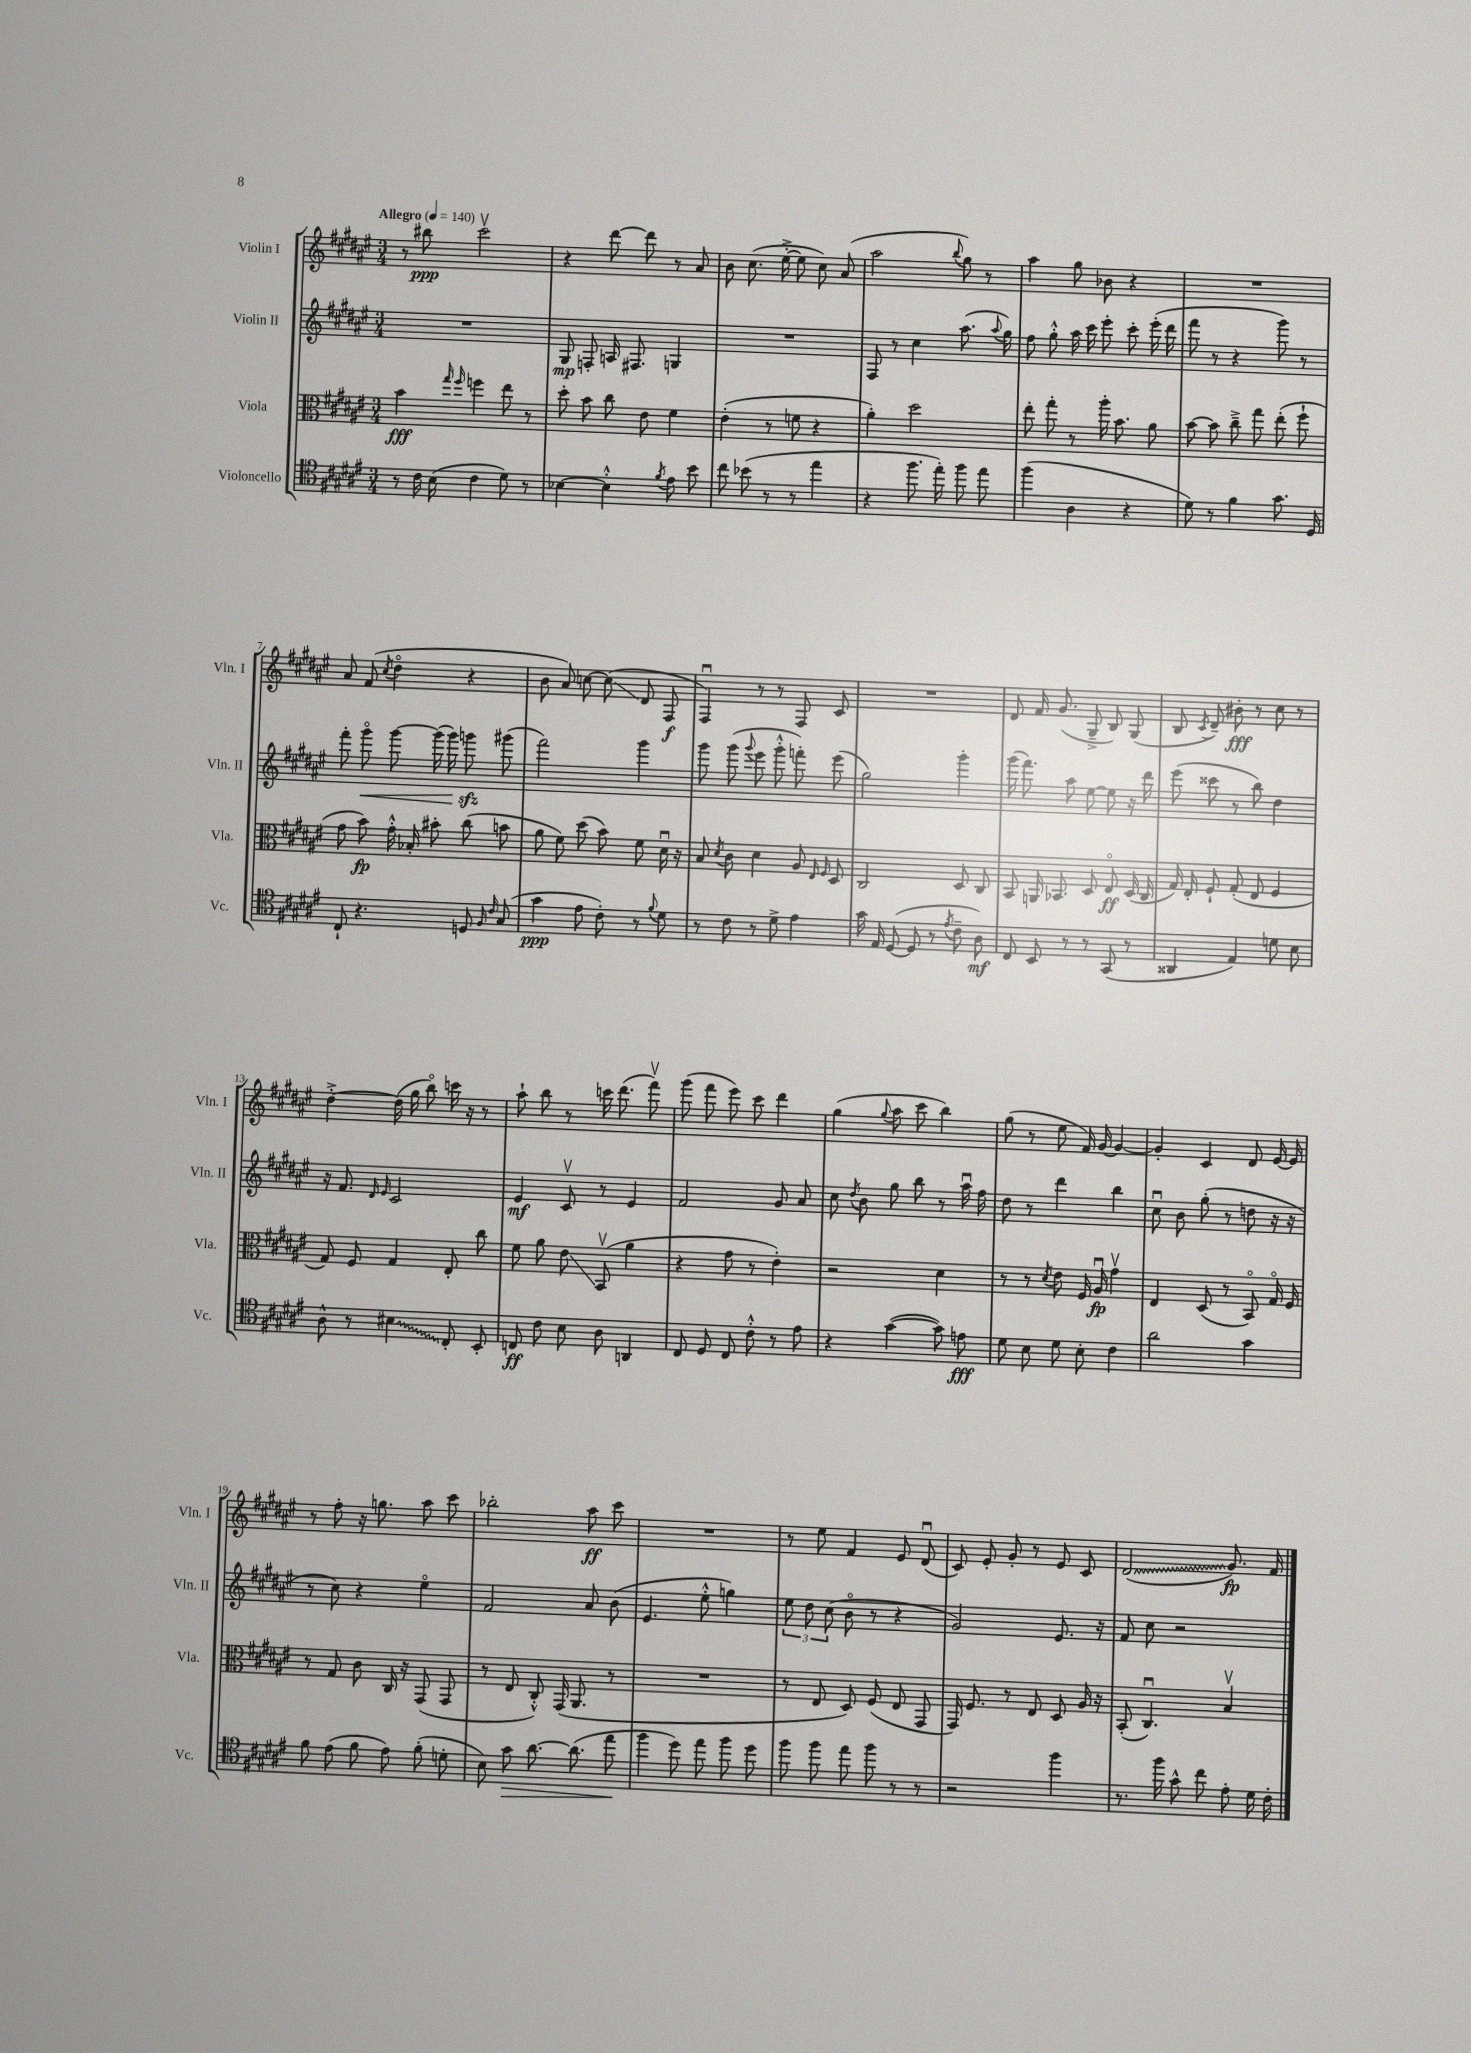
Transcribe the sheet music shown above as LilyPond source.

<<
\new StaffGroup <<
\new Staff = "s0" \with { instrumentName = "Violin I" shortInstrumentName = "Vln. I" } {
    \clef treble \key fis \major \numericTimeSignature \time 3/4 \tempo "Allegro" 4 = 140
    \autoBeamOff r8 bis''8\ppp cis'''2\upbow |
    r4 dis'''8~ dis'''8 r8 ais'8 |
    b'8 cis''8.( eis''16~-.-> eis''8 cis''8) ais'8( |
    ais''2 \appoggiatura { b''8 } gis''8) r8 |
    ais''4 gis''8 bes'8 r4 |
    R2. |
    ais'8 fis'8( \acciaccatura { cis''8 } dis''4\flageolet r4 |
    b'8 ais'8) c''8~ c''8\glissando( dis'8 fis8\f |
    fis4\downbow) r8 r8 fis8 cis'8 |
    R2. |
    dis'8 fis'16 gis'8.( gis8---> b8) gis8( |
    b8 \acciaccatura { cis'8 } dis'8--) bis'8-.\fff r8 cis''8 r8 |
    dis''4~-.-> dis''16( gis''16 b''8\flageolet) c'''16 r16 r8 |
    ais''8-! b''8 r8 c'''16 dis'''8.( fis'''8\upbow) |
    gis'''8( fis'''8 eis'''8) cis'''8 dis'''4 |
    gis''4( \appoggiatura { gis''8 } ais''8 cis'''8 b''4) |
    gis''8( r8 eis''8 fis'16) gis'16~ gis'4~ |
    gis'4-. cis'4 dis'8 eis'16~ eis'16 |
    r8 fis''8-. r16 g''8. ais''8 cis'''8 |
    bes''2-. ais''8\ff cis'''8 |
    R2. |
    r8 eis''8 fis'4 eis'8 dis'8\downbow( |
    cis'8) eis'8-. gis'8-. r8 eis'8 cis'8 |
    \once \override Glissando.style = #'zigzag dis'2\glissando( gis'8.\fp) fis'16 \bar "|." |
}
\new Staff = "s1" \with { instrumentName = "Violin II" shortInstrumentName = "Vln. II" } {
    \clef treble \key fis \major \numericTimeSignature \time 3/4
    \autoBeamOff R2. |
    gis8\mp f8-. a16 fis8. g4 |
    R2. |
    fis8 r8 cis''4 ais''8.( \appoggiatura { ais''8 } gis''16) |
    fis''8 gis''8-.-^ ais''16 cis'''16 eis'''8-. cis'''8-. eis'''16-.( dis'''16 |
    fis'''8 r8 r4 gis'''8) r8 |
    fis'''8-. gis'''8\flageolet\< gis'''8~ gis'''16( gis'''16) g'''8\sfz\! gis'''8( |
    fis'''2) gis'''4 |
    gis'''8 gis'''8( \appoggiatura { gis'''8 } eis'''8 gis'''8-.-^ f'''8-.) eis'''8( |
    gis''2) gis'''4-. |
    gis'''16( fis'''8.) ais''8 eis''8~ eis''8 r16 dis'''16 |
    eis'''8( cisis'''8 r8 b''8) dis''4 |
    r16 fis'8. \grace { dis'16 eis'16 } cis'2 |
    eis'4\mf cis'8\upbow r8 eis'4 |
    fis'2 gis'8 ais'8 |
    cis''8 \acciaccatura { dis''8 } b'8 gis''8 b''8 r8 ais''16\downbow fis''16 |
    dis''8 r8 dis'''4 b''4 |
    cis''8\downbow b'8 gis''8-.( r8 d''8 r16 r16 |
    r8 cis''8) r4 eis''4\flageolet |
    fis'2 ais'8 b'8( |
    eis'4. eis''8-.-^ g''4) |
    \tuplet 3/2 { eis''8 dis''8 cis''8( } b'8\flageolet r8 r4 |
    gis'2) eis'8. r16 |
    fis'8 cis''8 r2 \bar "|." |
}
\new Staff = "s2" \with { instrumentName = "Viola" shortInstrumentName = "Vla." } {
    \clef alto \key fis \major \numericTimeSignature \time 3/4
    \autoBeamOff b'4\fff \grace { gis''16 fis''16 } f''4 eis''8 r8 |
    dis''8-. b'8 cis''8 eis'8 fis'4 |
    eis'4-.( r8 f'8 r4 |
    ais'4-.) dis''2 |
    eis''8-. gis''8-. r8 ais''16-. b'8. ais'8 |
    b'8~ b'8 cis''8---> gis''8 eis''8-.( fis''8-! |
    gis'8 b'8\fp) gis'16-.-^ bes16-. bis'8-. cis''8( b'8 |
    ais'8 fis'8) dis''8( b'8) fis'8 dis'16\downbow r16 |
    b8 \acciaccatura { dis'8 } cis'8 dis'4 ais8 \grace { eis16 fis16 } dis8 |
    cis2 dis8 cis8 |
    b,8 a,16 bes,8. dis8 eis8\flageolet\ff dis16( cis16 |
    gis16) eis16-. fis8-! gis8-.( eis8 fis4 |
    gis8) fis8 gis4 eis8-. cis''8 |
    fis'8 ais'8 eis'8\glissando b,8\upbow( ais'4 |
    r4 gis'8 r8 eis'4-.) |
    r2 dis'4 |
    r8 r8 \acciaccatura { dis'8 } eis'8 fis16 ais16\downbow\fp gis'4\upbow |
    eis4 dis8( r8 b,8\flageolet) gis16\flageolet fis16 |
    r8 gis8 cis'8 cis16 r16 gis,8( gis,8 |
    r8 eis8 cis8-.-^) gis,16( ais,8. r8 |
    R2. |
    r8 eis8 dis8) fis8( eis8 gis,8 |
    gis,16) fis8. r8 eis8 dis8 ais16 r16 |
    b,8-.( cis4.\downbow) b4\upbow \bar "|." |
}
\new Staff = "s3" \with { instrumentName = "Violoncello" shortInstrumentName = "Vc." } {
    \clef tenor \key fis \major \numericTimeSignature \time 3/4
    \autoBeamOff r8 cis'16 b16( cis'4 dis'8) r8 |
    bes4~ bes4-.-^ \acciaccatura { fis'8 } eis'8 b'8 |
    cis''8 bes'8( r8 r8 eis''4 |
    r4 fis''8. eis''16-.) fis''8 eis''8 |
    fis''4( ais4 r4 |
    dis'8) r8 fis'4 gis'8. dis16 |
    cis8-! r4. d8 \grace { fis16 cis'16 } gis8( |
    gis'4\ppp eis'8 cis'8-.) r8 \appoggiatura { fis'8 } dis'8 |
    r8 cis'8 r8 dis'8-> eis'4 |
    gis'16 eis16 dis8~( dis8 r8 \acciaccatura { eis'8 } cis'8-- ais8\mf) |
    cis8 b,8 r8 r8 gis,8( r8 |
    aisis,4 eis4) d'8 b8 |
    ais8-^ r8 \once \override Glissando.style = #'zigzag bis4\glissando cis8-. b,8-. |
    c8\ff cis'8 b8 ais8 a,4 |
    cis8 dis8 cis8 cis'8-.-^ r8 eis'8 |
    r4 gis'4~( gis'8) e'8\fff |
    dis'8 b8 dis'8 b8-. cis'4 |
    ais'2 gis'4 |
    fis'8 eis'8( fis'8 eis'8) fis'8-.( d'8-. |
    b8) gis'8\> ais'8.~ ais'8.( eis''8\! |
    fis''4 dis''8) eis''8 fis''8 dis''8 |
    fis''8 fis''8 eis''8 fis''8 r8 r8 |
    r2 fis''4 |
    r8. fis''16 gis'8-^ cis''8 eis'8-. dis'16 cis'16-. \bar "|." |
}
>>
>>
